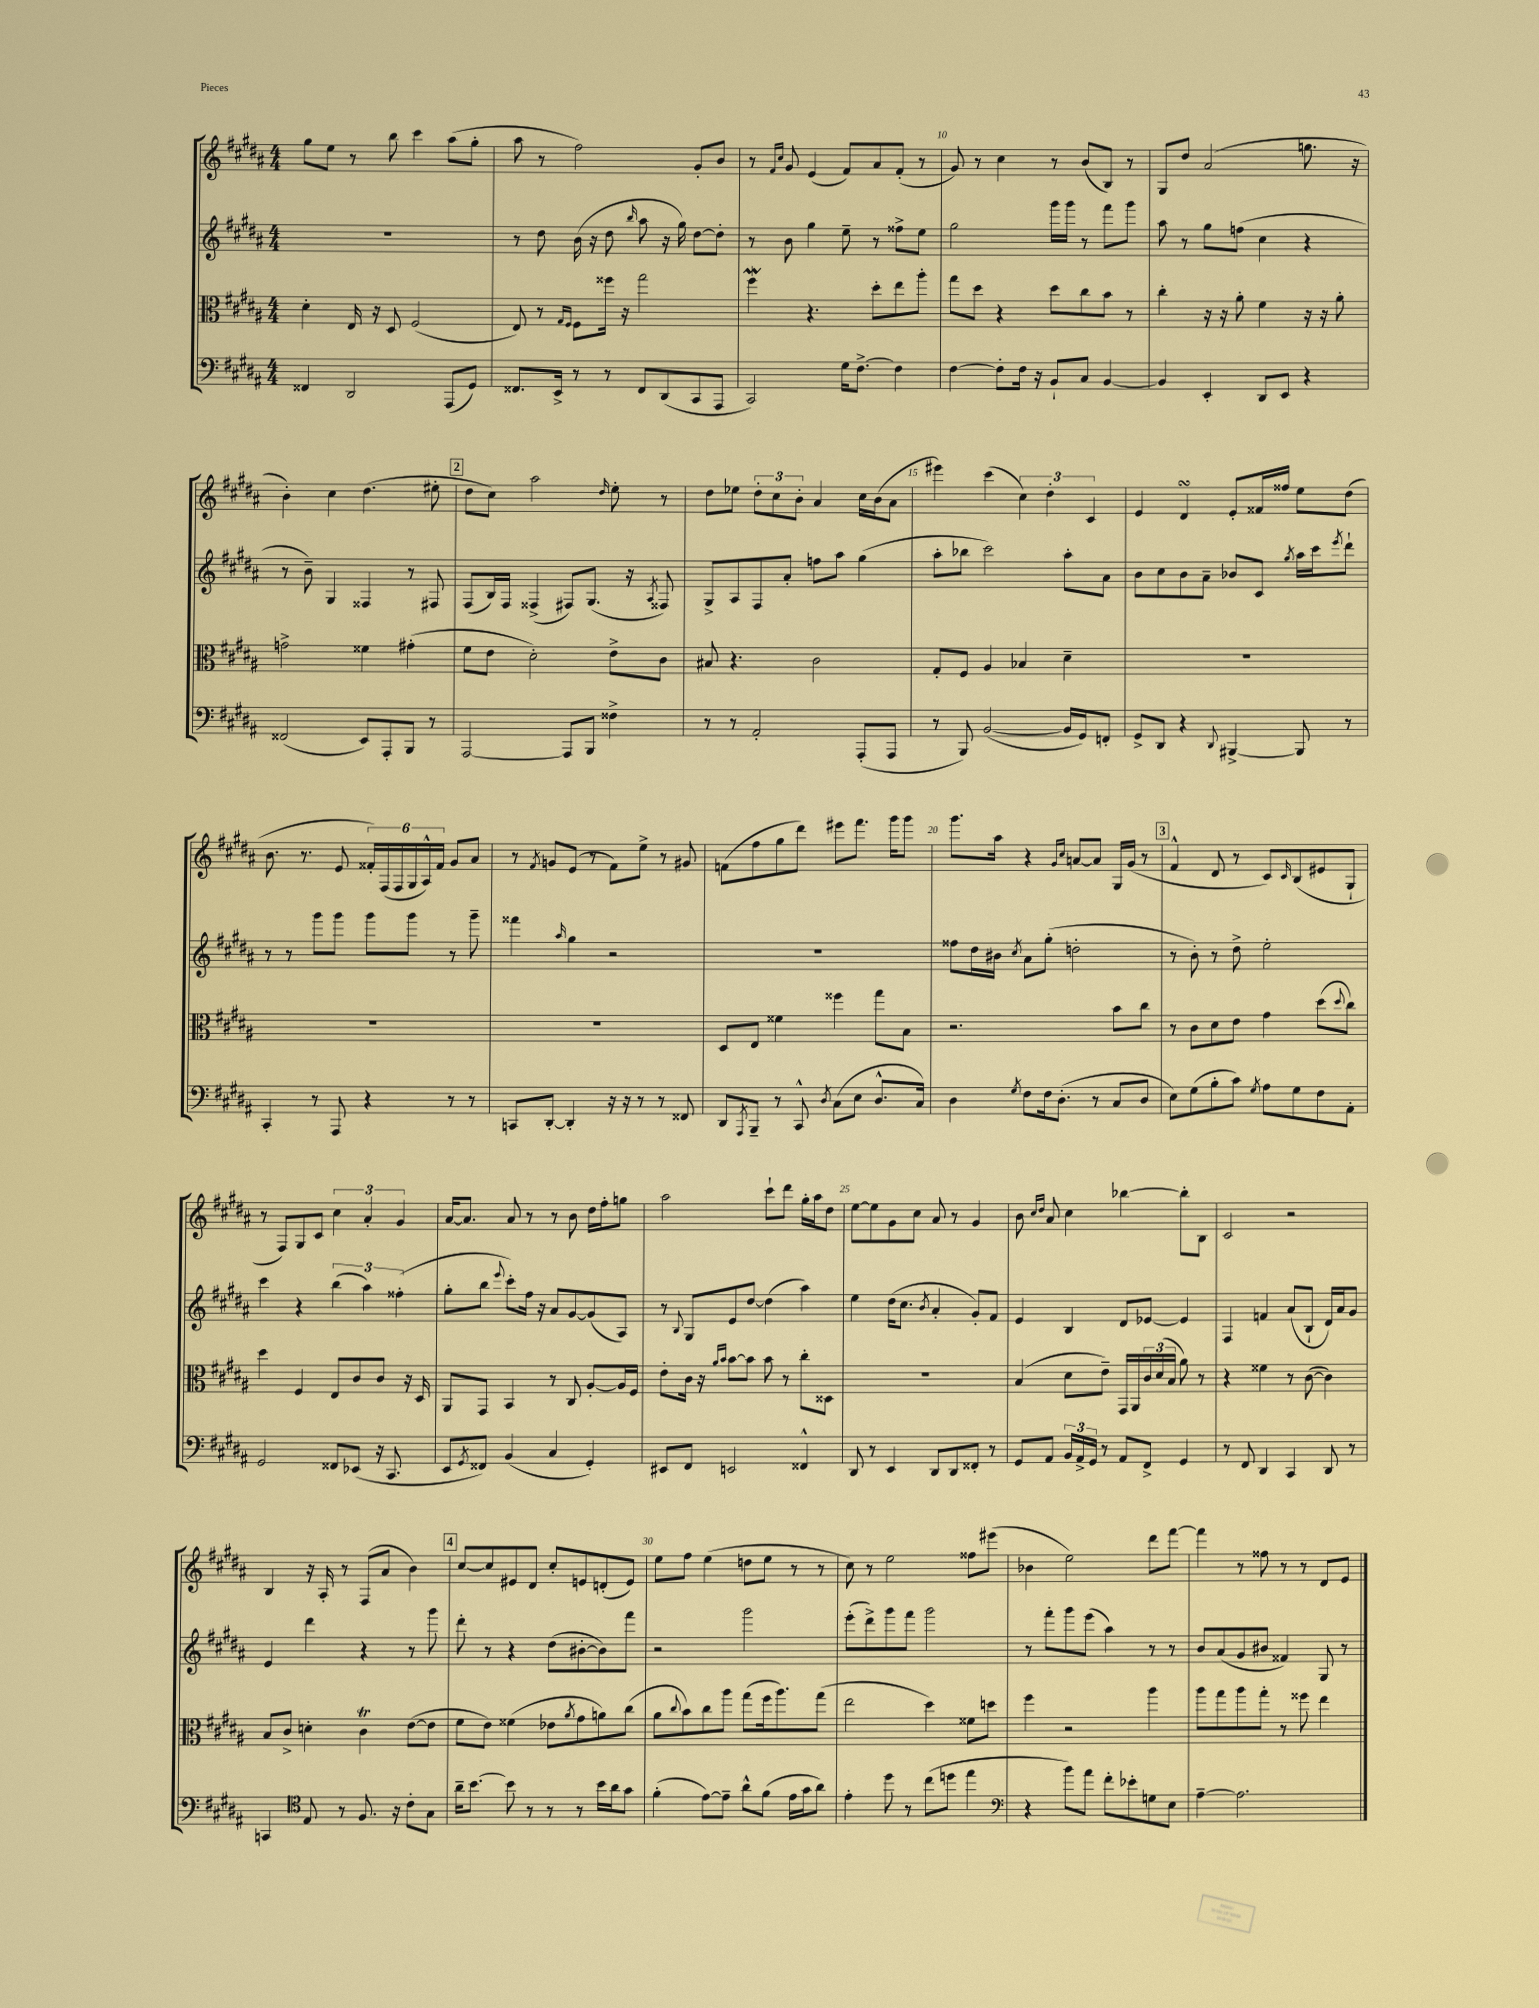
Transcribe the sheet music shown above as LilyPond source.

<<
\new StaffGroup <<
\new Staff = "s0" {
    \clef treble \key b \major \numericTimeSignature \time 4/4
    gis''8 e''8 r8 b''8 cis'''4 ais''8( gis''8-. |
    ais''8 r8 fis''2) gis'8-. b'8 |
    r8 \grace { fis'16 cis''16 } gis'8 e'4( fis'8) ais'8 fis'8-.( r8 |
    gis'8) r8 cis''4 r8 b'8( b8) r8 |
    gis8 dis''8 ais'2( g''8. r16 |
    b'4-.) cis''4 dis''4.( eis''8-. |
    \mark \markup { \box "2" } dis''8 cis''8) ais''2 \grace { dis''16 } e''8-. r8 |
    dis''8 ees''8 \tuplet 3/2 { dis''8-. cis''8 b'8-. } ais'4 cis''16 b'16( ais'8 |
    eis'''4) cis'''4( \tuplet 3/2 { cis''4) dis''4-. cis'4 } |
    e'4 dis'4\turn e'8-. fisis'16 fisis''16 e''8 dis''8( |
    b'8. r8. e'8 \tuplet 6/4 { fisis'16-.) fis16( fis16 gis16 ais16-^) fisis'16 } gis'8 ais'8 |
    r8 \acciaccatura { fis'8 } g'8 e'8( r8 fis'8) e''8-> r8 gis'8 |
    f'8( fis''8 gis''8 dis'''8) eis'''8 fis'''8. gis'''16 gis'''8 |
    gis'''8. ais''16 r4 \grace { gis'16 cis''16 } a'8~ a'8 gis16 gis'16( r8 |
    \mark \markup { \box "3" } fis'4-^ dis'8 r8 cis'8) \grace { cis'16 } b8( eis'8 gis8-! |
    r8 fis8) gis8 cis'8 \tuplet 3/2 { cis''4 ais'4-. gis'4 } |
    ais'16~ ais'8. ais'8 r8 r8 b'8 dis''16 fis''16-. g''8 |
    ais''2 cis'''8-! dis'''8 gis''16-. ais''16 dis''8 |
    e''8~ e''8 gis'8 cis''8 ais'8 r8 gis'4 |
    b'8 \grace { cis''16 dis''16 } ais'8 cis''4 bes''4~ bes''8-. b8 |
    cis'2 r2 |
    b4 r16 ais16-. r8 fis8( ais'8 b'4) |
    \mark \markup { \box "4" } cis''8~ cis''8 eis'8 dis'8 cis''8-. e'8 d'8-.( e'8) |
    e''8 fis''8 e''4( d''8 e''8 r8 r8 |
    cis''8) r8 e''2 fisis''8 eis'''8( |
    bes'4 e''2) dis'''8 fis'''8~ |
    fis'''4 r8 fisis''8 r8 r8 dis'8 e'8 \bar "|." |
}
\new Staff = "s1" {
    \clef treble \key b \major \numericTimeSignature \time 4/4
    R1 |
    r8 dis''8 b'16( r16 dis''8 \grace { b''16 } ais''8 r16 gis''16) dis''8~ dis''8-. |
    r8 b'8 gis''4 e''8-- r8 fisis''8-> e''8 |
    gis''2 gis'''16 gis'''16 r8 fis'''8 gis'''8 |
    ais''8 r8 gis''8 f''8( cis''4 r4 |
    r8 b'8--) gis4 fisis4 r8 fis8 |
    \mark \markup { \box "2" } fis8( b16) fis16 fisis4->( fis8) gis8.( r16 \acciaccatura { ais8 } fisis8) |
    gis8-> ais8 fis8 ais'8-. f''8 ais''8 gis''4( |
    ais''8-. bes''8 cis'''2) ais''8-. ais'8 |
    b'8 cis''8 b'8 ais'8-- bes'8 cis'8 \acciaccatura { gis''8 } ais''16 cis'''16 \acciaccatura { e'''8 } dis'''8-! |
    r8 r8 gis'''8 gis'''8 gis'''8 gis'''8 r8 gis'''8-- |
    fisis'''4 \grace { ais''16 } gis''4 r2 |
    R1 |
    fisis''8 dis''16 bis'16 \acciaccatura { cis''8 } ais'8 gis''8-.( d''2-. |
    \mark \markup { \box "3" } r8 b'8-.) r8 dis''8-> e''2-. |
    cis'''4 r4 \tuplet 3/2 { b''4( ais''4) fisis''4-.( } |
    gis''8-. b''8 \appoggiatura { e'''8 } cis'''8-.) fis''16 r16 ais'8 gis'8~ gis'8( ais8) |
    r8 \appoggiatura { b8 } gis8 e'8 dis''8~ dis''4( ais''4) |
    e''4 dis''16( cis''8. \acciaccatura { b'8 } ais'4-. gis'8-.) fis'8 |
    e'4 b4 dis'8 ees'8~ ees'4 |
    fis4 f'4 ais'8( b8-! dis'16) ais'16 gis'8 |
    e'4 dis'''4 r4 r8 gis'''8 |
    \mark \markup { \box "4" } dis'''8-. r8 r4 dis''8( bis'8~-. bis'8) fis'''8 |
    r2 gis'''2 |
    e'''8-.( dis'''8->) gis'''8 fis'''8 gis'''2 |
    r8 fis'''8-. gis'''8 e'''8( ais''4) r8 r8 |
    b'8 ais'8( gis'8 bis'8 fisis'4) gis8 r8 \bar "|." |
}
\new Staff = "s2" {
    \clef alto \key b \major \numericTimeSignature \time 4/4
    dis'4-. e16 r16 dis8 fis2( |
    e8) r8 \grace { gis16 fis16 } fis8 fisis''16 r16 gis''2 |
    fis''4\mordent r4. dis''8-. e''8 ais''8-. |
    gis''8 dis''8 r4 dis''8 cis''8 b'8 r8 |
    cis''4-. r16 r16 ais'8-. fis'4 r16 r16 ais'8-. |
    g'2-> fisis'4 gis'4-.( |
    \mark \markup { \box "2" } fis'8 e'8 dis'2-.) e'8-> cis'8 |
    bis8 r4. cis'2 |
    gis8-. fis8 ais4 bes4 dis'4-- |
    R1 |
    R1 |
    R1 |
    dis8 e8 fisis'4 fisis''4 gis''8 b8 |
    r2. b'8 cis''8 |
    \mark \markup { \box "3" } r8 cis'8 dis'8 e'8 gis'4 dis''8( \appoggiatura { dis''8 } cis''8) |
    dis''4 fis4 e8 cis'8 cis'8 r16 dis16 |
    ais,8 gis,8 b,4 r8 cis8 ais8~-. ais16 fis16 |
    e'8-. cis'16 r16 \grace { ais'16 b'16 } b'8~ b'8 b'8 r8 cis''8-. disis8 |
    R1 |
    b4( dis'8 e'8--) gis,16 ais,16 \tuplet 3/2 { cis'16 dis'16( b16 } ais'8) r8 |
    r4 fisis'4 r8 cis'8~( cis'4) |
    b8 cis'8-> d'4-. cis'4\trill e'8~( e'8 |
    \mark \markup { \box "4" } fis'8 e'8) fisis'4( ees'8 \acciaccatura { ais'8 } gis'8 a'8) cis''8( |
    ais'8 \appoggiatura { cis''8 } b'8) cis''8 ais''8 gis''8( fis''16 ais''8.) gis''8( |
    e''2 dis''4) fisis'8 d''8 |
    fis''4 r2 ais''4 |
    ais''8 gis''8 ais''8 gis''8-. r8 fisis''8 e''4 \bar "|." |
}
\new Staff = "s3" {
    \clef bass \key b \major \numericTimeSignature \time 4/4
    fisis,4 dis,2 ais,,8( gis,8) |
    fisis,8. e,16-> r8 r8 fisis,8 dis,8( cis,8 ais,,8 |
    cis,2) gis16 fis8.~-> fis4 |
    fis4~ fis8-. fis16 r16 b,8-! cis8 b,4~ |
    b,4 e,4-. dis,8 e,8 r4 |
    fisis,2( e,8) ais,,8-. b,,8 r8 |
    \mark \markup { \box "2" } ais,,2~ ais,,8 b,,8 fisis4-> |
    r8 r8 ais,2-. ais,,8-.( ais,,8 |
    r8 b,,8) b,2~( b,16 gis,16) f,8-. |
    gis,8-> dis,8 r4 \appoggiatura { dis,8 } bis,,4~-> bis,,8 r8 |
    cis,4-. r8 ais,,8 r4 r8 r8 |
    c,8 dis,8~-. dis,4-. r16 r16 r8 r8 fisis,8 |
    dis,8 \acciaccatura { ais,,8 } b,,8-- r8 cis,8-^ \acciaccatura { dis8 } cis8( e8 dis8.-^ cis16) |
    dis4 \acciaccatura { gis8 } fis8 fis16 dis8.-.( r8 cis8 dis8 |
    \mark \markup { \box "3" } e8) gis8( b8-. cis'8) \acciaccatura { gis8 } ais8 gis8 fis8 ais,8-. |
    gis,2 fisis,8 ees,8( r16 cis,8. |
    e,8 \acciaccatura { gis,8 } fisis,8) b,4( cis4 gis,4-.) |
    eis,8 fis,8 e,2 fisis,4-^ |
    dis,8 r8 e,4 dis,8 dis,8 fisis,8-. r8 |
    gis,8 ais,8 \tuplet 3/2 { b,16 ais,16-> gis,16 } r8 ais,8 fis,8-> gis,4 |
    r8 fis,8 dis,4 cis,4 dis,8 r8 |
    c,4 \clef tenor e8 r8 fis8. r16 cis'8-. gis8 |
    \mark \markup { \box "4" } ais'16-- b'8.~ b'8 r8 r8 r8 b'16 ais'16 gis'8 |
    fis'4-.( e'8~) e'8-- ais'8-^ fis'8( e'16 gis'16 ais'8) |
    e'4-. dis''8 r8 cis''8( d''8 e''4 |
    \clef bass r4 b'8) ais'8 fis'8-. ees'8-. g8 e8 |
    ais4~-- ais2. \bar "|." |
}
>>
>>
\layout { \context { \Score currentBarNumber = #7 \override BarNumber.break-visibility = ##(#f #t #t) barNumberVisibility = #(every-nth-bar-number-visible 5) } }
